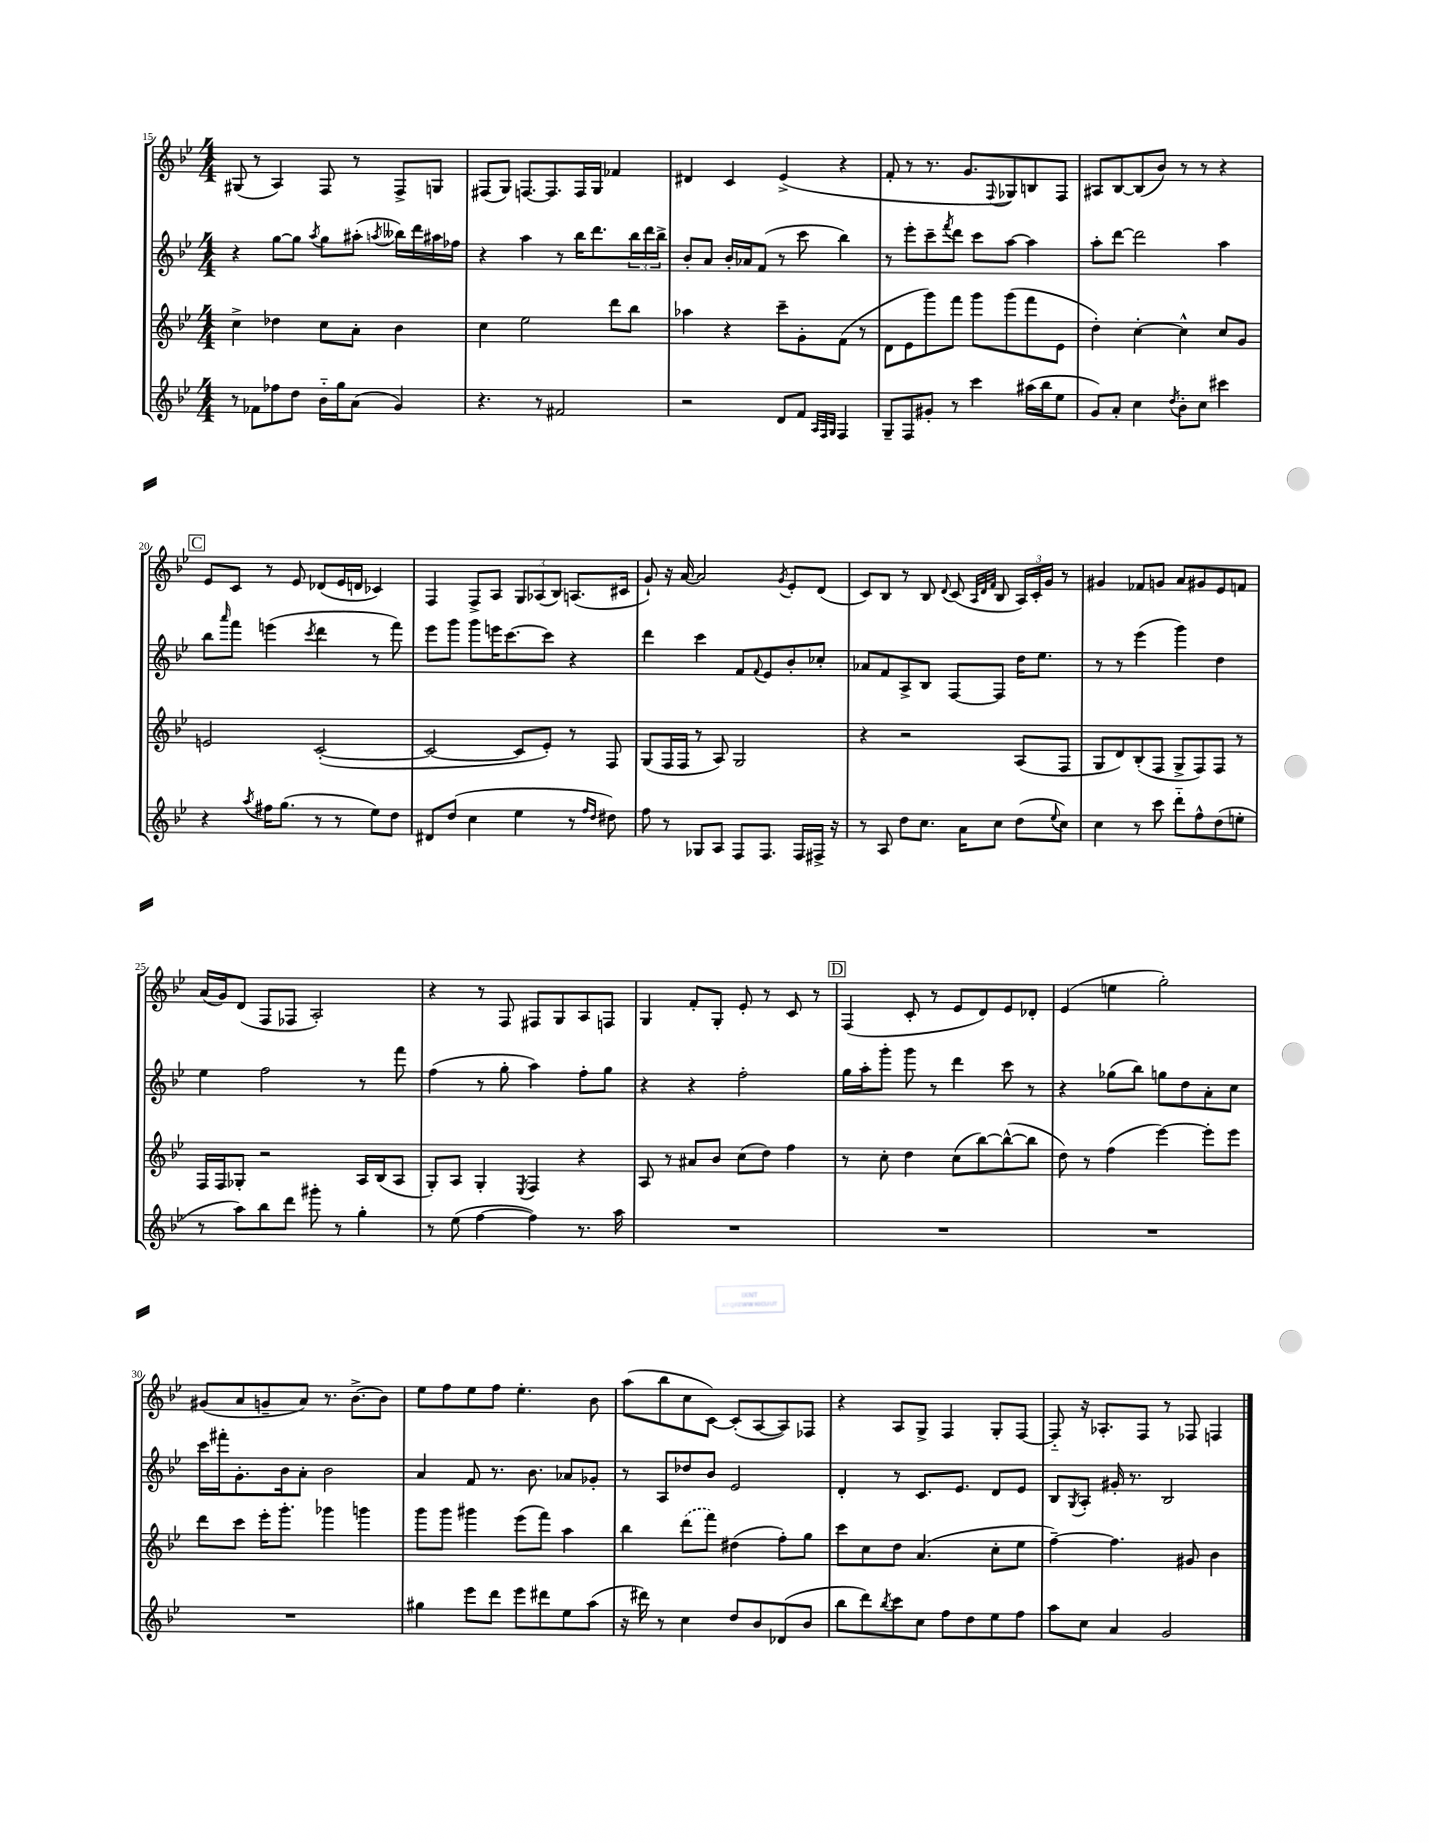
<<
\new StaffGroup <<
\new Staff = "s0" {
    \clef treble \key bes \major \numericTimeSignature \time 4/4
    gis8( r8 a4) f8 r8 f8-> g8 |
    fis8( g8) f8.~ f8. f16 g16 fes'4 |
    dis'4 c'4 ees'4->( r4 |
    f'8-. r8 r8. g'8. \appoggiatura { f8 } ges8) b8 f8 |
    ais8 bes8~ bes8( bes'8) r8 r8 r4 |
    \mark \markup { \box "C" } ees'8 c'8 r8 ees'8 des'8( ees'16 d'16 ces'4) |
    f4 f8-> a8 \tuplet 3/2 { g8 aes8( bes8) } a8.( cis'16 |
    g'8-!) r16 a'16~ a'2 \acciaccatura { g'8 } ees'8-. d'8( |
    c'8) bes8 r8 bes8 \appoggiatura { d'8 } c'8( \grace { a32 d'32 f'32 } bes8 \tuplet 3/2 { a16) c'16-. g'16 } r8 |
    gis'4 fes'8 g'8 a'8 gis'8 ees'8 f'8 |
    a'16( g'16) d'8( f8 fes8 a2-.) |
    r4 r8 f8 fis8 g8 a8 f8 |
    g4 f'8-. g8-. ees'8-. r8 c'8 r8 |
    \mark \markup { \box "D" } f4( c'8-. r8 ees'8 d'8) ees'8 des'8-. |
    ees'4( e''4 g''2-.) |
    gis'8( a'8 g'8-- a'8) r8. bes'8.~-> bes'8 |
    ees''8 f''8 ees''8 f''8 ees''4.-. bes'8 |
    a''8( bes''8 c''8 c'8~) c'8-.( a8~ a8) fes8 |
    r4 a8 g8-> f4 g8-. f8~ |
    f8-_ r16 aes8.-. f8 r8 fes8 f4 \bar "|." |
}
\new Staff = "s1" {
    \clef treble \key bes \major \numericTimeSignature \time 4/4
    r4 g''8~ g''8 \acciaccatura { a''8 } g''8 ais''8-.( \acciaccatura { a''8 } beses''16) d'''16 ais''16 fes''16 |
    r4 a''4 r8 bes''16 d'''8. \tuplet 3/2 { bes''16 d'''16 bes''16-> } |
    bes'8-. a'8 bes'16-. aes'16 f'8( r8 c'''8 bes''4) |
    r8 ees'''8-. c'''8-- \acciaccatura { f'''8 } d'''8 c'''8 a''8~ a''4 |
    a''8-. d'''8~ d'''2 a''4 |
    \mark \markup { \box "C" } bes''8 \grace { a'''16 } f'''8 e'''4( \acciaccatura { c'''8 } d'''4 r8 f'''8) |
    ees'''8 g'''8 g'''8 e'''16 c'''8.~ c'''8 r4 |
    d'''4 c'''4 f'8 \appoggiatura { f'8 } ees'8 bes'8-. ces''8-. |
    aes'8 f'8 a8-> bes8 f8~ f8 d''16 ees''8. |
    r8 r8 ees'''4( g'''4) d''4 |
    ees''4 f''2 r8 f'''8 |
    f''4( r8 g''8-. a''4) f''8-. g''8 |
    r4 r4 f''2-. |
    \mark \markup { \box "D" } g''16 a''16-. g'''8-. g'''8 r8 d'''4 c'''8 r8 |
    r4 ges''8( bes''8) g''8 d''8 a'8-. c''8 |
    c'''16 fis'''16-. g'8.-. bes'16 a'8-. bes'2 |
    a'4 f'8 r8. bes'8. aes'8 ges'8-. |
    r8 a8 des''8 bes'8 ees'2 |
    d'4-. r8 c'8. ees'8. d'8 ees'8 |
    bes8 \acciaccatura { g8 } a8-. gis'16-. r8. bes2 \bar "|." |
}
\new Staff = "s2" {
    \clef treble \key bes \major \numericTimeSignature \time 4/4
    c''4-> des''4 c''8 a'8-. bes'4 |
    c''4 ees''2 d'''8 bes''8 |
    aes''4 r4 c'''8-- g'8-. f'8( r8 |
    d'8 ees'8 g'''8) f'''8 g'''8 g'''8( f'''8 ees'8 |
    d''4-.) c''4~-. c''4-^ c''8 g'8 |
    \mark \markup { \box "C" } e'2 c'2~-.( |
    c'2~ c'8 ees'8-.) r8 f8 |
    g8( f16 f16 r8 a8) g2 |
    r4 r2 a8( f8 |
    g8 d'8) bes8-.( f8 g8-> f8) f8 r8 |
    f16 f16 ges8-. r2 a16 bes16( a8 |
    g8-.) a8 g4-. \acciaccatura { ees8 } f4 r4 |
    a8 r8 ais'8 bes'8 c''8( d''8) f''4 |
    \mark \markup { \box "D" } r8 c''8-. d''4 c''8( bes''8~) bes''8~-^( bes''8 |
    d''8) r8 f''4( ees'''4~) ees'''8-. ees'''8 |
    d'''8 c'''8 ees'''16-. g'''8.-. ges'''4 g'''4 |
    g'''8 g'''8 gis'''4 ees'''8( f'''8) a''4 |
    bes''4 \once \slurDashed d'''8( f'''8) dis''4( f''8-.) g''8 |
    c'''8 c''8 d''8 a'4.( c''8-. ees''8 |
    f''4~--) f''4. gis'8 bes'4 \bar "|." |
}
\new Staff = "s3" {
    \clef treble \key bes \major \numericTimeSignature \time 4/4
    r8 fes'8 fes''8 d''8 bes'16-_ g''16 a'8( g'4) |
    r4. r8 fis'2 |
    r2 d'8 f'8 \grace { a32 f32 g32 } f4 |
    g8-- f8 gis'8-. r8 c'''4 ais''16( bes''16 ees''8 |
    g'8) a'8-. c''4 \acciaccatura { d''8 } bes'8-. c''8 cis'''4 |
    \mark \markup { \box "C" } r4 \acciaccatura { a''8 } fis''16 g''8.( r8 r8 ees''8) d''8 |
    dis'8 d''8( c''4 ees''4 r8 \grace { f''16 d''16 } dis''8) |
    f''8 r8 ges8 a8 f8 f8. f16 fis16-> r16 |
    r8 a8 d''8 c''8. a'16 c''8 d''8( \appoggiatura { ees''8 } c''8) |
    c''4 r8 c'''8 d'''8-_ f''8-^ d''8( e''8-. |
    r8 a''8) bes''8 d'''8 gis'''8-. r8 g''4-. |
    r8 ees''8( f''4~ f''4) r8. a''16 |
    R1 |
    \mark \markup { \box "D" } R1 |
    R1 |
    R1 |
    gis''4 ees'''8 d'''8 ees'''8 dis'''8 ees''8 a''8( |
    r16 dis'''16) r8 c''4 d''8 bes'8 des'8( bes'8 |
    bes''8 d'''8) \acciaccatura { bes''8 } c'''8 c''8 f''8 d''8 ees''8 f''8 |
    a''8 c''8 a'4 g'2 \bar "|." |
}
>>
>>
\layout { \context { \Score currentBarNumber = #15 } }
